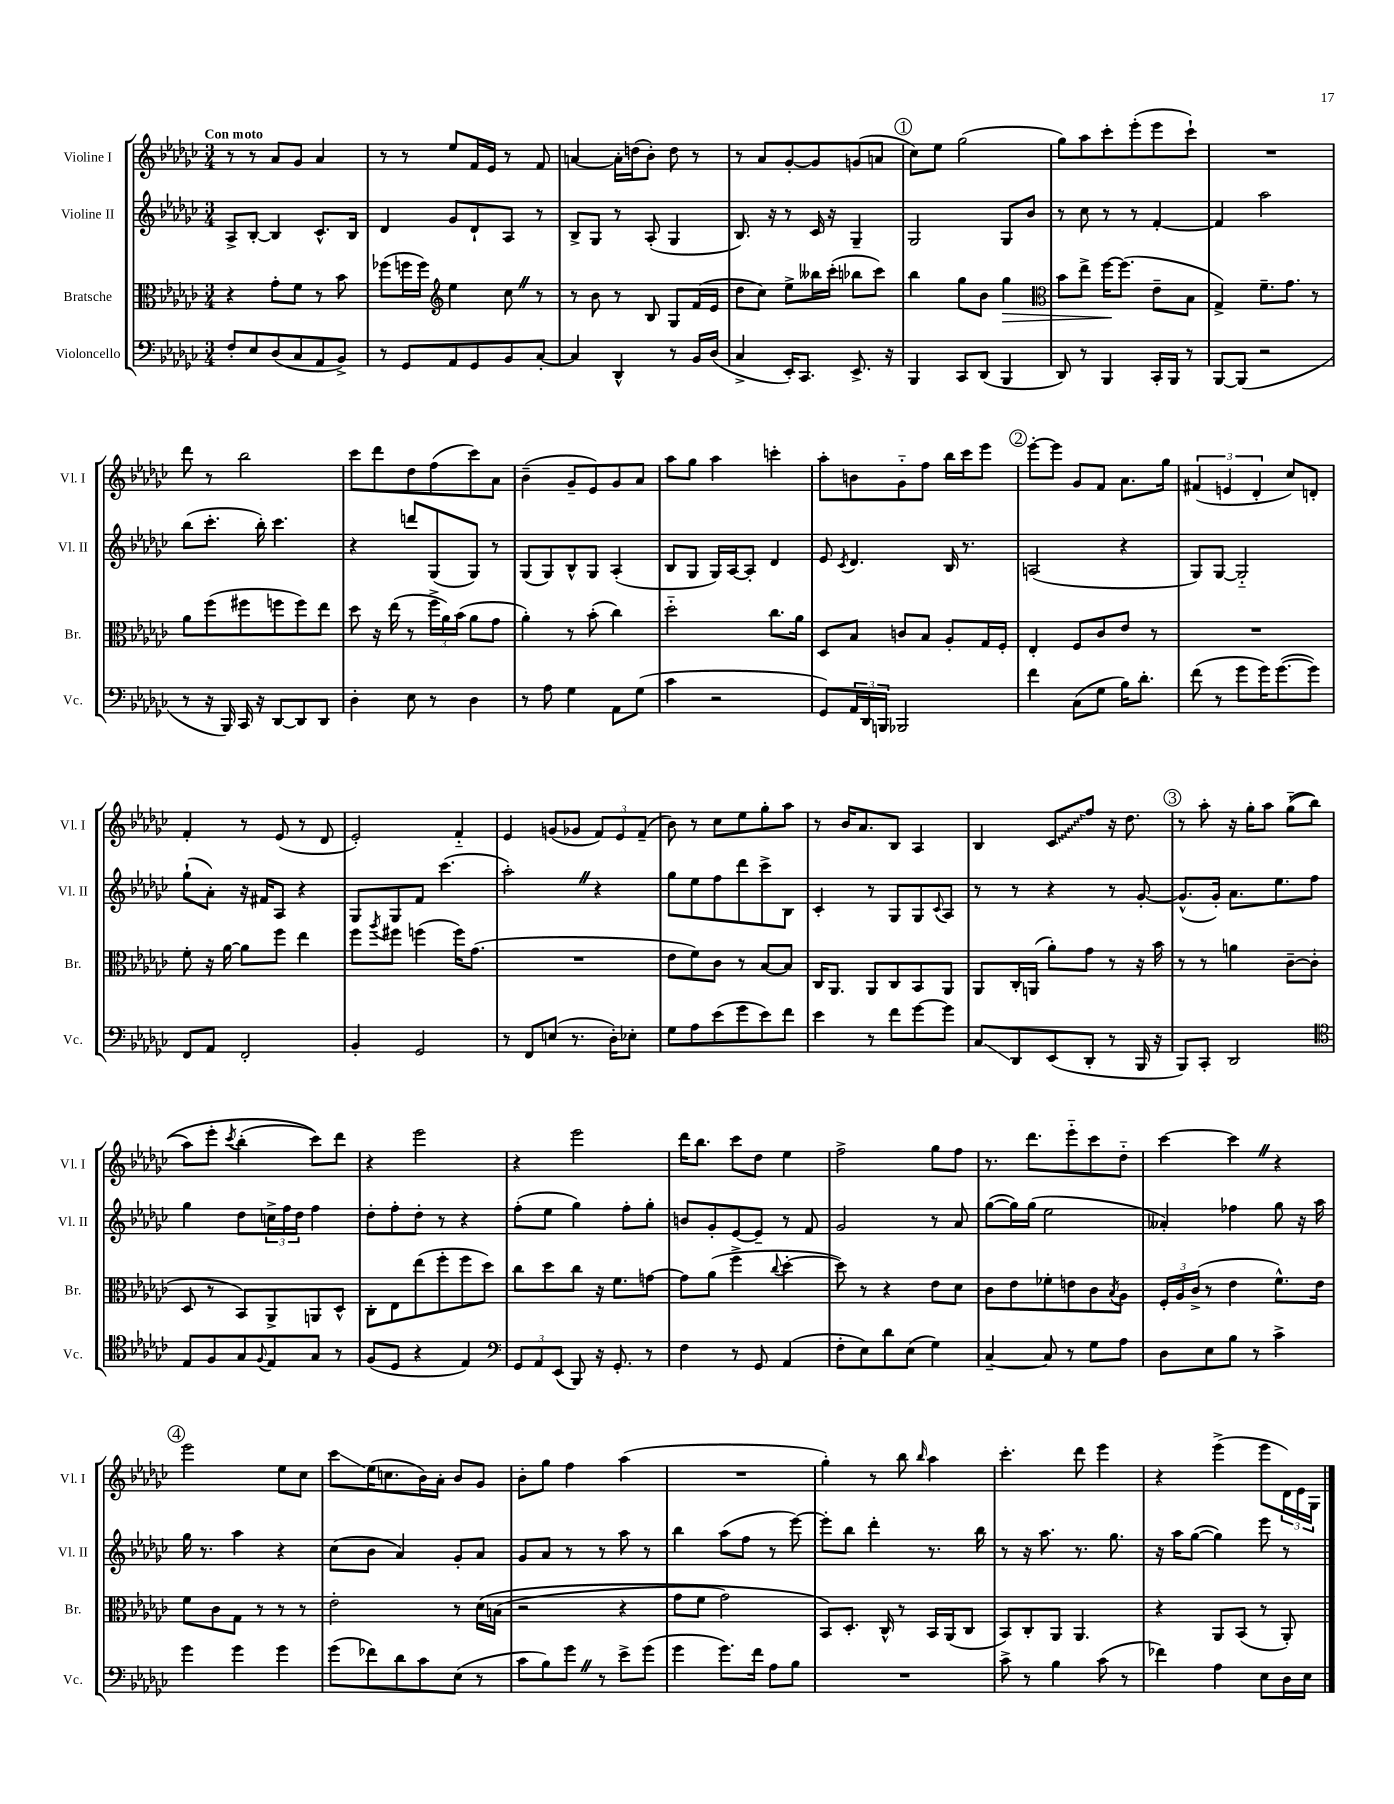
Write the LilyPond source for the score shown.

<<
\new StaffGroup <<
\new Staff = "s0" \with { instrumentName = "Violine I" shortInstrumentName = "Vl. I" } {
    \clef treble \key ges \major \numericTimeSignature \time 3/4 \tempo "Con moto"
    r8 r8 aes'8 ges'8 aes'4 |
    r8 r8 ees''8 f'16 ees'16 r8 f'8 |
    a'4~ a'16-. d''16( bes'8-.) d''8 r8 |
    r8 aes'8 ges'8~-. ges'8 g'8( a'8 |
    \mark \markup { \circle "1" } ces''8) ees''8 ges''2( |
    ges''8) aes''8 ces'''8-. ees'''8-.( ees'''8 ces'''8-!) |
    R2. |
    des'''8 r8 bes''2 |
    ces'''8 des'''8 des''8 f''8( ces'''8) aes'8 |
    bes'4--( ges'8-- ees'8) ges'8 aes'8 |
    aes''8 ges''8 aes''4 c'''4-. |
    aes''8-. b'8 ges'8-_ f''8 bes''16 ces'''16 ees'''8 |
    \mark \markup { \circle "2" } ees'''8~-. ees'''8 ges'8 f'8 aes'8. ges''16 |
    \tuplet 3/2 { fis'4( e'4 des'4-. } ces''8) d'8-. |
    f'4-. r8 ees'8( r8 des'8 |
    ees'2-.) f'4-_ |
    ees'4 g'8( ges'8 \tuplet 3/2 { f'8) ees'8 f'8--( } |
    bes'8) r8 ces''8 ees''8 ges''8-. aes''8 |
    r8 bes'16 aes'8. bes8 aes4 |
    bes4 \once \override Glissando.style = #'zigzag ces'8\glissando f''8 r16 des''8. |
    \mark \markup { \circle "3" } r8 aes''8-. r16 ges''16-. aes''8 ges''8-_(\( bes''8 |
    aes''8) ees'''8-. \acciaccatura { ces'''8 } bes''4-.( ces'''8)\) des'''8 |
    r4 ees'''2 |
    r4 ees'''2 |
    des'''16 bes''8. ces'''8 des''8 ees''4 |
    f''2-> ges''8 f''8 |
    r8. des'''8. ees'''8-_ ces'''8 des''8-_ |
    ces'''4~ ces'''4 \once \override BreathingSign.text = \markup { \musicglyph "scripts.caesura.straight" } \breathe r4 |
    \mark \markup { \circle "4" } ees'''2 ees''8 ces''8 |
    ces'''8\glissando ees''16( c''8. bes'16) aes'16-. bes'8 ges'8 |
    bes'8-. ges''8 f''4 aes''4( |
    R2. |
    ges''4-.) r8 bes''8 \grace { bes''16 } aes''4 |
    ces'''4.-. des'''8 ees'''4 |
    r4 ees'''4->( ees'''8 \tuplet 3/2 { des'16) ees'16 ges16 } \bar "|." |
}
\new Staff = "s1" \with { instrumentName = "Violine II" shortInstrumentName = "Vl. II" } {
    \clef treble \key ges \major \numericTimeSignature \time 3/4
    aes8-> bes8~-. bes4 ces'8.-^ bes16 |
    des'4 ges'8 des'8-! aes8 r8 |
    bes8-> ges8 r8 aes8-.( ges4 |
    bes8.) r16 r8 ces'16 r16 ges4-- |
    \mark \markup { \circle "1" } ges2 ges8 bes'8 |
    r8 ces''8 r8 r8 f'4~-. |
    f'4 aes''2 |
    bes''8( ces'''8.-. bes''16-.) ces'''4. |
    r4 d'''8 ges8( ges8) r8 |
    ges8( ges8) bes8-^ ges8 aes4-.( |
    bes8 ges8 ges16) aes16~ aes8-. des'4 |
    ees'8 \acciaccatura { ces'8 } des'4. bes16 r8. |
    \mark \markup { \circle "2" } a2( r4 |
    ges8) ges8~ ges2-_ |
    ges''8-!( aes'8-.) r16 fis'16 aes8 r4 |
    ges8 ges8 f'8 ces'''4.( |
    aes''2-.) \once \override BreathingSign.text = \markup { \musicglyph "scripts.caesura.straight" } \breathe r4 |
    ges''8 ees''8 f''8 des'''8 ces'''8-> bes8 |
    ces'4-. r8 ges8 ges8 \appoggiatura { ces'8 } aes8 |
    r8 r8 r4 r8 ges'8~-. |
    \mark \markup { \circle "3" } ges'8.-^( ges'16-.) aes'8. ees''8. f''8 |
    ges''4 des''8 \tuplet 3/2 { c''16-> f''16 des''16 } f''4 |
    des''8-. f''8-. des''8-. r8 r4 |
    f''8-.( ees''8 ges''4) f''8-. ges''8-. |
    b'8 ges'8-. ees'8~ ees'8-- r8 f'8 |
    ges'2 r8 aes'8 |
    ges''8~( ges''16) ges''16( ees''2 |
    aeses'4-.) fes''4 ges''8 r16 aes''16 |
    \mark \markup { \circle "4" } ges''16 r8. aes''4 r4 |
    ces''8( bes'8 aes'4) ges'8-. aes'8 |
    ges'8 aes'8 r8 r8 aes''8 r8 |
    bes''4 aes''8( f''8 r8 ees'''8~) |
    ees'''8-. bes''8 des'''4-. r8. bes''16 |
    r8 r16 aes''8. r8. ges''8. |
    r16 aes''16 ges''8~( ges''4) ees'''8 r8 \bar "|." |
}
\new Staff = "s2" \with { instrumentName = "Bratsche" shortInstrumentName = "Br." } {
    \clef alto \key ges \major \numericTimeSignature \time 3/4
    r4 ges'8-. f'8 r8 bes'8 |
    fes''8( f''16 f''16) \clef treble ees''4 ces''8 \once \override BreathingSign.text = \markup { \musicglyph "scripts.caesura.straight" } \breathe r8 |
    r8 bes'8 r8 bes8 ges8 f'16( ees'16 |
    des''8 ces''8) ees''8-> beses''16 ces'''16-.( bes''8 ces'''8) |
    \mark \markup { \circle "1" } bes''4 ges''8 bes'8 ges''4\> |
    \clef alto bes'8 ees''8-> f''16~\! f''8.( ees'8-- bes8 |
    ges4->) f'8.-- ges'8. r8 |
    aes'8 f''8( fis''8 f''8 f''8) ees''8 |
    des''8 r16 ees''16( r8 \tuplet 3/2 { f''16-> aes'16) bes'16( } aes'8 ges'8 |
    aes'4-.) r8 bes'8-.( ces''4) |
    des''2-_ ces''8. aes'16 |
    des8 bes8 c'8 bes8 aes8-. ges16 f16-. |
    \mark \markup { \circle "2" } ees4-. f8 ces'8 ees'8 r8 |
    R2. |
    f'8-. r16 aes'16~ aes'8 f''8 ees''4 |
    f''8 \acciaccatura { aes''8 } fis''8 f''4( f''16) ges'8.( |
    R2. |
    ees'8 f'8) ces'8 r8 bes8~ bes8 |
    ces16 aes,8. aes,8 ces8 bes,8 aes,8 |
    aes,8 ces16-. a,16( aes'8-.) ges'8 r8 r16 bes'16 |
    \mark \markup { \circle "3" } r8 r8 a'4 ces'8~-- ces'8-.( |
    des8 r8 bes,8) aes,8-> a,8 des8-^ |
    ces8-. ees8 ees''8( f''8-. f''8 des''8) |
    ces''8 des''8 ces''8 r16 f'8. g'8~ |
    g'8 aes'8( f''4-> \appoggiatura { ces''8 } des''4~-. |
    des''8) r8 r4 ees'8 des'8 |
    ces'8 ees'8 fes'8-. e'8 ces'8 \acciaccatura { bes8 } aes8 |
    \tuplet 3/2 { f16-. aes16 ces'16->( } r8 ees'4 f'8.-^) ees'16 |
    \mark \markup { \circle "4" } f'8 ces'8 ges8 r8 r8 r8 |
    ees'2-. r8 des'16\( b16( |
    r2 r4 |
    ges'8 f'8 ges'2) |
    bes,8\) des8.-. ces16-^ r8 bes,16 aes,16( ces8 |
    bes,8) ces8-. aes,8 aes,4. |
    r4 aes,8 bes,8( r8 aes,8-.) \bar "|." |
}
\new Staff = "s3" \with { instrumentName = "Violoncello" shortInstrumentName = "Vc." } {
    \clef bass \key ges \major \numericTimeSignature \time 3/4
    f8-. ees8 des8( ces8 aes,8 bes,8->) |
    r8 ges,8 aes,8 ges,8 bes,8 ces8~-. |
    ces4 des,4-^ r8 bes,16 des16( |
    ces4-> ees,16-.) ces,8. ees,8.-> r16 |
    \mark \markup { \circle "1" } bes,,4 ces,8 des,8( bes,,4 |
    des,8) r8 bes,,4 ces,16-. bes,,16 r8 |
    bes,,8~ bes,,8( r2 |
    r8 r16 bes,,16) ces,16 r16 des,8~ des,8 des,8 |
    des4-. ees8 r8 des4 |
    r8 aes8 ges4 aes,8 ges8( |
    ces'4 r2 |
    ges,8) \tuplet 3/2 { aes,16 des,16 b,,16 } bes,,2 |
    \mark \markup { \circle "2" } f'4 ces8( ges8 bes16) des'8.-. |
    f'8( r8 ges'8 ges'16) ges'8.~( ges'8) |
    f,8 aes,8 f,2-. |
    bes,4-. ges,2 |
    r8 f,8 e8( r8. des16-.) ees8-. |
    ges8 aes8 ees'8( ges'8 ees'8) f'8 |
    ees'4 r8 f'8 ges'8~ ges'8 |
    ces8\glissando des,8 ees,8( des,8-. r8 bes,,16 r16 |
    \mark \markup { \circle "3" } bes,,8) ces,8-. des,2 |
    \clef tenor ees8 f8 ges8 \appoggiatura { f8 } ees8 ges8 r8 |
    f8( des8 r4 ees4) |
    \clef bass \tuplet 3/2 { ges,8 aes,8 ees,8( } bes,,8) r16 ges,8.-. r8 |
    f4 r8 ges,8 aes,4( |
    f8-. ees8) des'8 ees8( ges4) |
    ces4~-- ces8 r8 ges8 aes8 |
    des8 ees8 bes8 r8 ces'4-> |
    \mark \markup { \circle "4" } ges'4 ges'4 ges'4 |
    ges'8( fes'8) des'8 ces'8 ees8( r8 |
    ces'8 bes8) ges'8 \once \override BreathingSign.text = \markup { \musicglyph "scripts.caesura.straight" } \breathe r8 ees'8-> ges'8( |
    ges'4 ges'8.) f'16 aes8 bes8 |
    R2. |
    ces'8-> r8 bes4 ces'8( r8 |
    fes'4) aes4 ees8 des16 ees16 \bar "|." |
}
>>
>>
\layout { \context { \Score \remove "Bar_number_engraver" } }
